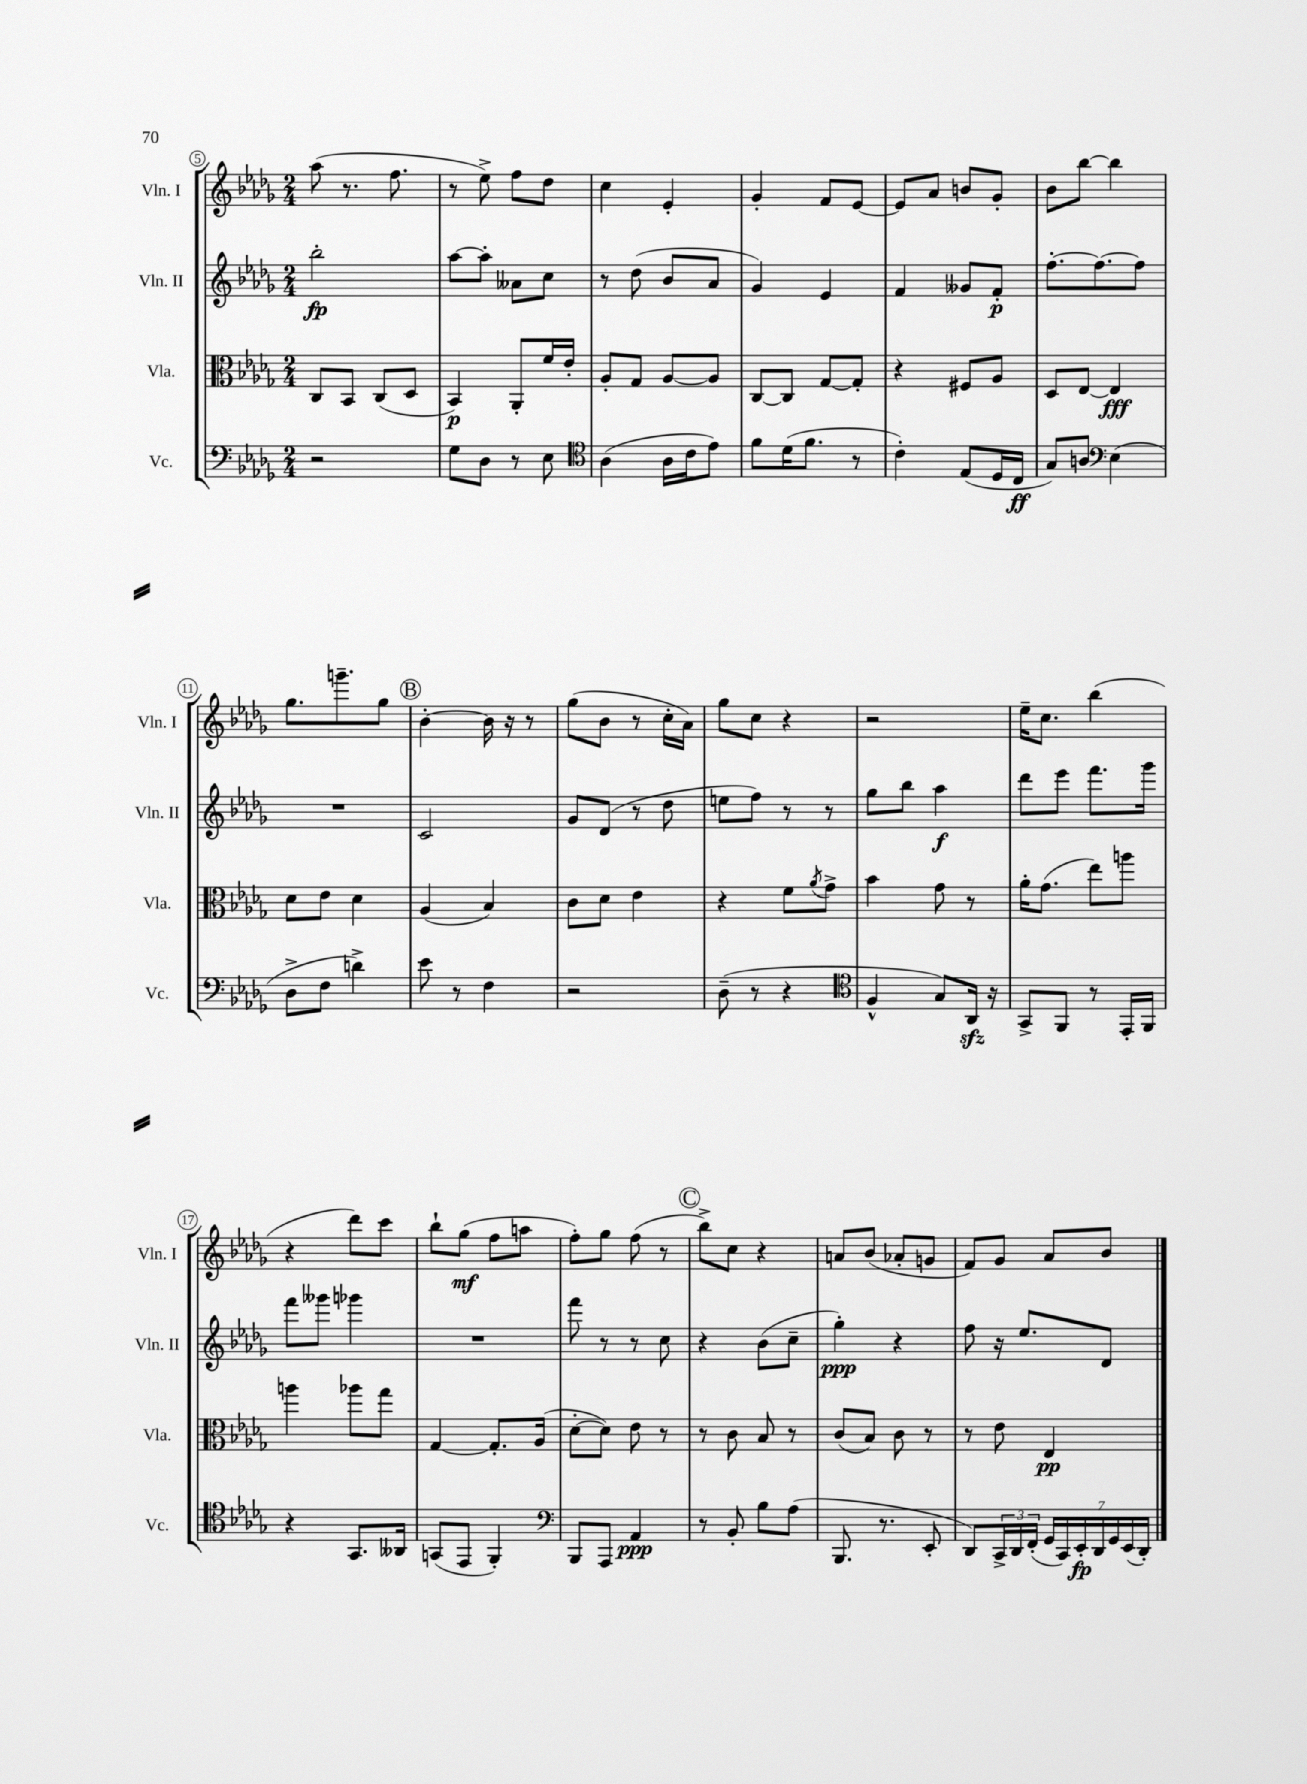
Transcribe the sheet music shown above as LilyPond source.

<<
\new StaffGroup <<
\new Staff = "s0" \with { instrumentName = "Vln. I" shortInstrumentName = "Vln. I" } {
    \clef treble \key des \major \numericTimeSignature \time 2/4
    aes''8( r8. f''8. |
    r8 ees''8->) f''8 des''8 |
    c''4 ees'4-. |
    ges'4-. f'8 ees'8~ |
    ees'8 aes'8 b'8 ges'8-. |
    bes'8 bes''8~ bes''4 |
    ges''8. g'''8.-- ges''8 |
    \mark \markup { \circle "B" } bes'4~-. bes'16 r16 r8 |
    ges''8( bes'8 r8 c''16-. aes'16) |
    ges''8 c''8 r4 |
    r2 |
    ees''16-- c''8. bes''4( |
    r4 des'''8) c'''8 |
    bes''8-! ges''8\mf( f''8 a''8 |
    f''8-.) ges''8 f''8( r8 |
    \mark \markup { \circle "C" } bes''8->) c''8 r4 |
    a'8 bes'8( aes'8-. g'8 |
    f'8) ges'8 aes'8 bes'8 \bar "|." |
}
\new Staff = "s1" \with { instrumentName = "Vln. II" shortInstrumentName = "Vln. II" } {
    \clef treble \key des \major \numericTimeSignature \time 2/4
    bes''2-.\fp |
    aes''8~ aes''8-. aeses'8 c''8 |
    r8 des''8( bes'8 aes'8 |
    ges'4) ees'4 |
    f'4 geses'8 f'8-.\p |
    f''8.~-. f''8.~ f''8 |
    R2 |
    \mark \markup { \circle "B" } c'2 |
    ges'8 des'8( r8 des''8 |
    e''8 f''8) r8 r8 |
    ges''8 bes''8 aes''4\f |
    des'''8 ees'''8 f'''8. ges'''16 |
    f'''8 geses'''8 ges'''4 |
    R2 |
    f'''8 r8 r8 c''8 |
    \mark \markup { \circle "C" } r4 bes'8( c''8-- |
    ges''4-.\ppp) r4 |
    f''8 r16 ees''8. des'8 \bar "|." |
}
\new Staff = "s2" \with { instrumentName = "Vla." shortInstrumentName = "Vla." } {
    \clef alto \key des \major \numericTimeSignature \time 2/4
    c8 bes,8 c8( des8 |
    bes,4\p) aes,8-. f'16 ees'16-. |
    aes8-. ges8 aes8~ aes8 |
    c8~ c8 ges8~ ges8-. |
    r4 fis8 aes8 |
    des8 ees8~ ees4\fff |
    des'8 ees'8 des'4 |
    \mark \markup { \circle "B" } aes4( bes4) |
    c'8 des'8 ees'4 |
    r4 f'8 \acciaccatura { aes'8 } ges'8-> |
    bes'4 ges'8 r8 |
    aes'16-. ges'8.( ees''8) a''8 |
    a''4 aes''8 ges''8 |
    ges4~ ges8.-. aes16( |
    des'8~-. des'8) ees'8 r8 |
    \mark \markup { \circle "C" } r8 c'8 bes8 r8 |
    c'8( bes8) c'8 r8 |
    r8 ees'8 ees4\pp \bar "|." |
}
\new Staff = "s3" \with { instrumentName = "Vc." shortInstrumentName = "Vc." } {
    \clef bass \key des \major \numericTimeSignature \time 2/4
    r2 |
    ges8 des8 r8 ees8 |
    \clef tenor aes4( aes16 c'16 ees'8) |
    f'8 des'16( f'8. r8 |
    c'4-.) ees8( des16 c16\ff |
    ges8) a8 \clef bass ees4( |
    des8-> f8 d'4->) |
    \mark \markup { \circle "B" } ees'8 r8 f4 |
    r2 |
    des8--( r8 r4 |
    \clef tenor f4-^ ges8) aes,16\sfz r16 |
    ges,8-> f,8 r8 ees,16-. f,16 |
    r4 ges,8. aeses,16 |
    g,8( ees,8 f,4-.) |
    \clef bass bes,,8 aes,,8 aes,4\ppp |
    \mark \markup { \circle "C" } r8 bes,8-. bes8 aes8( |
    bes,,8. r8. ees,8-. |
    des,8) \tuplet 3/2 { c,16-> des,16 f,16-.( } \tuplet 7/4 { ges,16 c,16) ees,16-.\fp des,16 ges,16 ees,16( des,16-.) } \bar "|." |
}
>>
>>
\layout { \context { \Score currentBarNumber = #5 \override BarNumber.stencil = #(make-stencil-circler 0.1 0.3 ly:text-interface::print) } }
